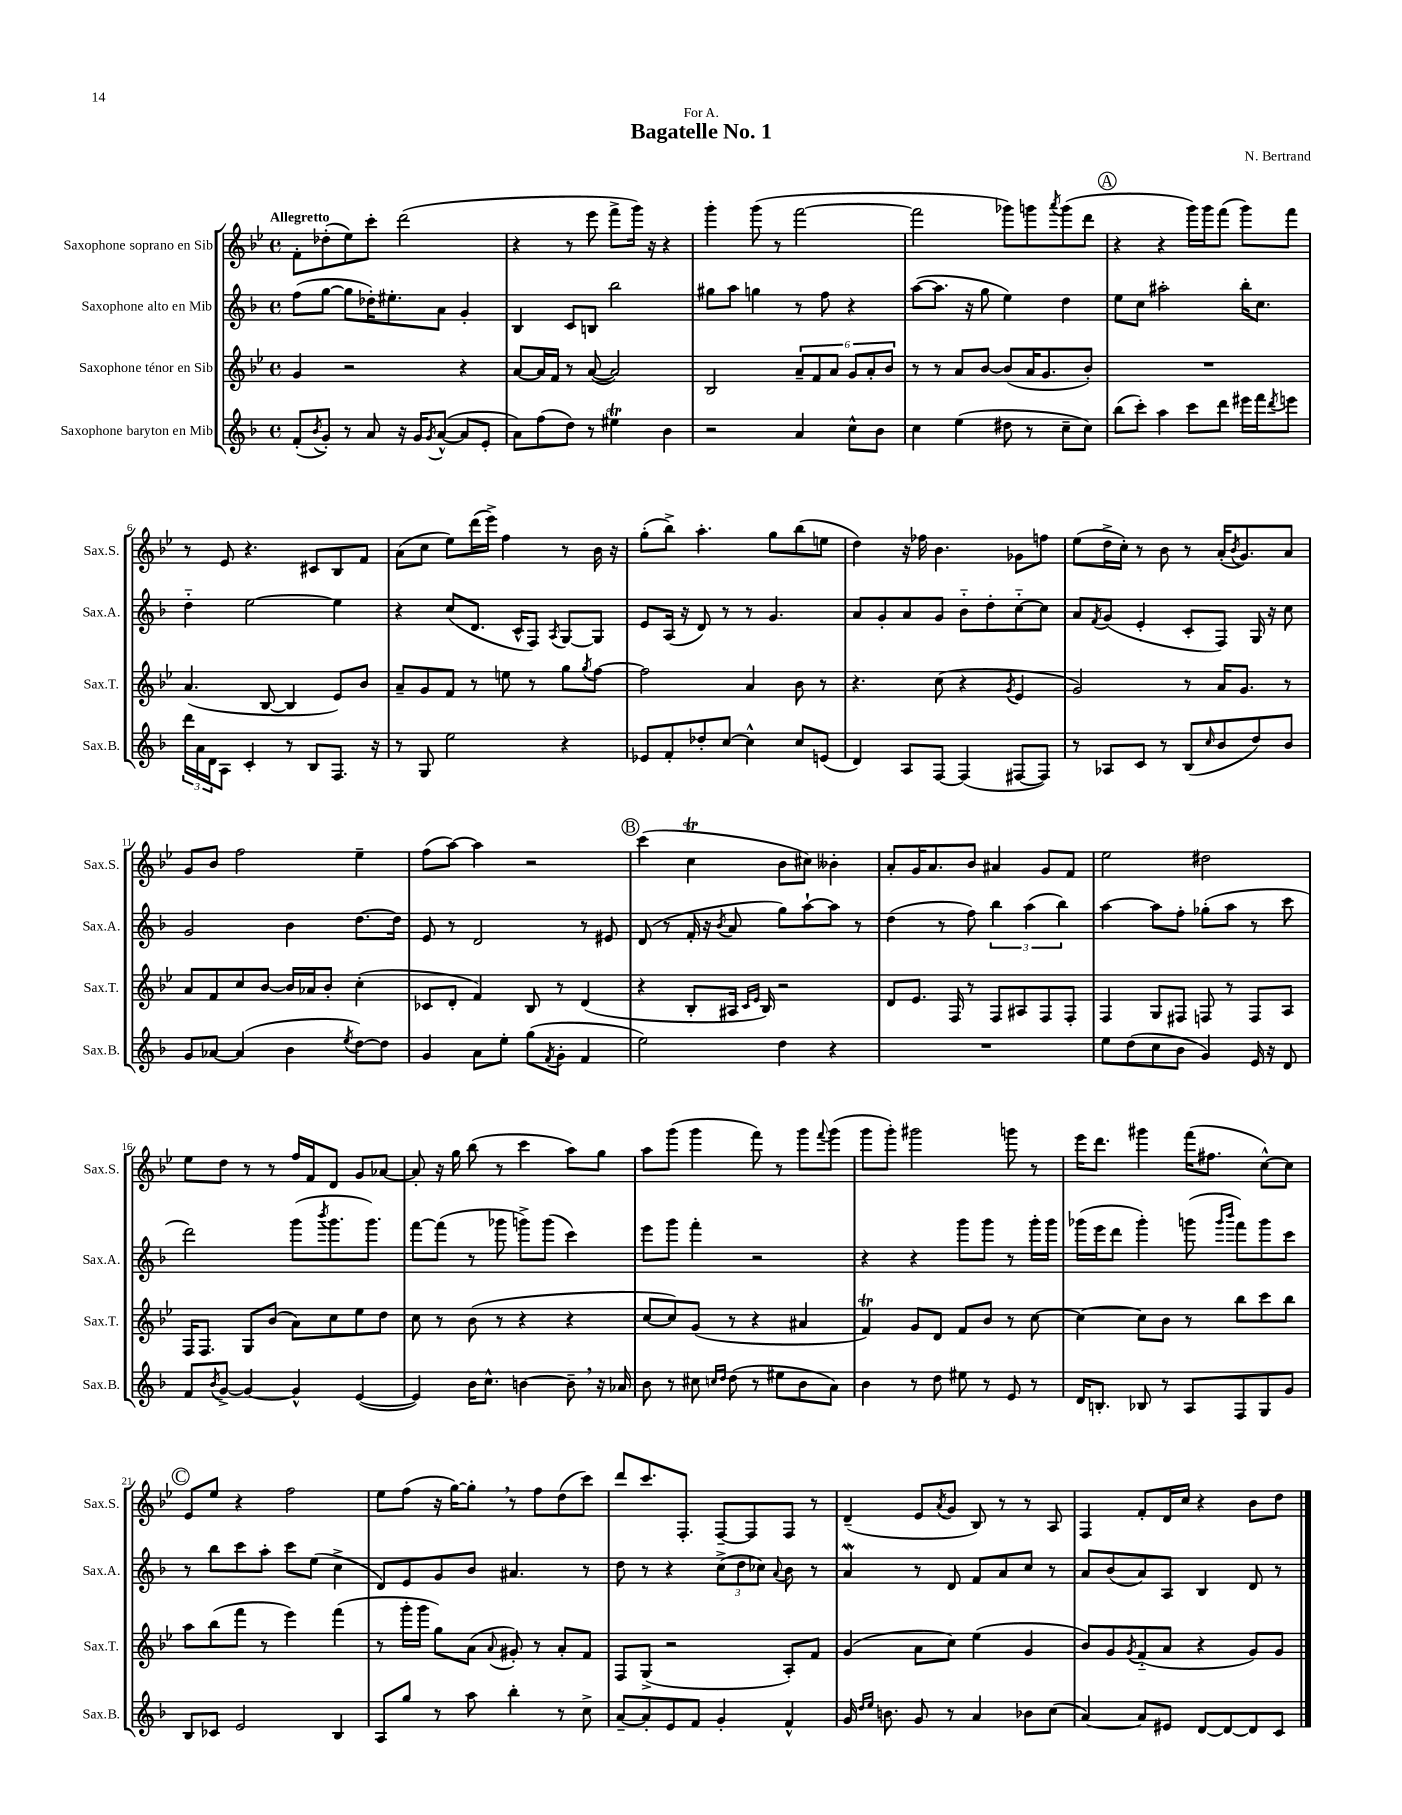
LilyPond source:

\header { title = "Bagatelle No. 1" composer = "N. Bertrand" dedication = "For A." }
<<
\new StaffGroup <<
\new Staff = "s0" \with { instrumentName = "Saxophone soprano en Sib" shortInstrumentName = "Sax.S." } {
    \clef treble \key bes \major \defaultTimeSignature \time 4/4 \tempo "Allegretto"
    f'8-. des''8-.( ees''8) c'''8-. d'''2( |
    r4 r8 ees'''8 f'''8-> g'''16) r16 r4 |
    g'''4-. g'''8( r8 f'''2~ |
    f'''2 ges'''8) g'''8 \acciaccatura { a'''8 } g'''8( d'''8 |
    \mark \markup { \circle "A" } r4 r4 g'''16) g'''16 f'''8( g'''8) f'''8 |
    r8 ees'8 r4. cis'8 bes8 f'8 |
    a'8( c''8 ees''8) d'''16( ees'''16->) f''4 r8 bes'16 r16 |
    g''8-.( bes''8->) a''4.-. g''8 bes''8( e''8 |
    d''4) r16 fes''16 bes'4. ges'8 f''8 |
    ees''8( d''16-> c''16-.) r8 bes'8 r8 a'16-.( \acciaccatura { bes'8 } g'8.) a'8 |
    g'8 bes'8 f''2 ees''4-- |
    f''8( a''8~) a''4 r2 |
    \mark \markup { \circle "B" } c'''4( c''4\trill bes'8 cis''8) beses'4-. |
    a'8-. g'16 a'8. bes'8 ais'4 g'8 f'8 |
    ees''2 dis''2 |
    ees''8 d''8 r8 r8 f''16 f'16 d'8 g'8 aes'8~ |
    aes'8-. r16 g''16 bes''8( r8 c'''4 a''8) g''8 |
    a''8 g'''8( g'''4 f'''8) r8 g'''8 \appoggiatura { f'''8 } g'''8( |
    g'''8 g'''8-.) gis'''2 g'''8 r8 |
    ees'''16 d'''8. gis'''4 f'''16( fis''8. c''8~-^) c''8 |
    \mark \markup { \circle "C" } ees'8 ees''8 r4 f''2 |
    ees''8 f''8( r16 g''16~) g''8-. \breathe r8 f''8 d''8( c'''8) |
    d'''8 c'''8. f8.-. f8~-- f8 f8 r8 |
    d'4--( ees'8 \acciaccatura { a'8 } g'8 bes8) r8 r8 a8 |
    f4 f'8-. d'16 c''16 r4 bes'8 d''8 \bar "|." |
}
\new Staff = "s1" \with { instrumentName = "Saxophone alto en Mib" shortInstrumentName = "Sax.A." } {
    \clef treble \key f \major \defaultTimeSignature \time 4/4
    f''8( g''8~ g''8 des''16-.) eis''8.-. a'8 g'4-. |
    bes4 c'8 b8 bes''2 |
    gis''8 a''8 g''4 r8 f''8 r4 |
    a''8~( a''8. r16 g''8 e''4) d''4 |
    \mark \markup { \circle "A" } e''8 c''8 ais''2-. bes''16-. c''8. |
    d''4-_ e''2~ e''4 |
    r4 c''8( d'8. c'16-^ f8) \acciaccatura { a8 } g8~ g8 |
    e'8 a16( r16 d'8) r8 r8 g'4. |
    a'8 g'8-. a'8 g'8 bes'8-_ d''8-. c''8~-_ c''8 |
    a'8 \acciaccatura { f'8 } g'8( e'4-. c'8-. f8) g16 r16 c''8 |
    g'2 bes'4 d''8.~ d''16 |
    e'8 r8 d'2 r8 eis'8 |
    \mark \markup { \circle "B" } d'8( r8 f'16-. r16 \acciaccatura { bes'8 } a'8 g''8) a''8~-! a''8 r8 |
    d''4( r8 f''8) \tuplet 3/2 { bes''4 a''4( bes''4) } |
    a''4~ a''8 f''8-. ges''8-.( a''8 r8 c'''8 |
    d'''2) g'''8( \acciaccatura { bes'''8 } g'''8. g'''8.) |
    f'''8~ f'''8( r8 ges'''8 g'''8->) g'''8( c'''4) |
    e'''8 g'''8 f'''4-. r2 |
    r4 r4 g'''8 g'''8 r8 g'''16-. g'''16 |
    ges'''16( e'''16 d'''8 ges'''4-.) g'''8( \grace { g'''16 bes'''16 } f'''8) g'''8 c'''8 |
    \mark \markup { \circle "C" } r8 bes''8 c'''8 a''8-. c'''8 e''8( c''4-> |
    d'8) e'8 g'8 bes'8 ais'4. r8 |
    d''8 r8 r4 \tuplet 3/2 { c''8->( d''8 ces''8) } \appoggiatura { a'8 } bes'8 r8 |
    a'4\mordent r8 d'8 f'8 a'8 c''8 r8 |
    a'8 bes'8( a'8) a8 bes4 d'8 r8 \bar "|." |
}
\new Staff = "s2" \with { instrumentName = "Saxophone ténor en Sib" shortInstrumentName = "Sax.T." } {
    \clef treble \key bes \major \defaultTimeSignature \time 4/4
    g'4 r2 r4 |
    a'8~ a'16 f'16 r8 a'8~( a'2) |
    bes2 \tuplet 6/4 { a'8-- f'8 a'8 g'8 a'8-. bes'8 } |
    r8 r8 a'8 bes'8~ bes'8( a'16 g'8. bes'8-.) |
    \mark \markup { \circle "A" } R1 |
    a'4.( bes8~ bes4 ees'8) bes'8 |
    a'8-- g'8 f'8 r8 e''8 r8 g''8 \acciaccatura { g''8 } f''8~ |
    f''2 a'4 bes'8 r8 |
    r4. c''8( r4 \acciaccatura { g'8 } ees'4 |
    g'2) r8 a'16 g'8. r8 |
    a'8 f'8 c''8 bes'8~ bes'16 aes'16 bes'8-. c''4-.( |
    ces'8 d'8-. f'4) bes8 r8 d'4( |
    \mark \markup { \circle "B" } r4 bes8-. ais16 \grace { c'16 ees'16 } bes16) r2 |
    d'8 ees'8. f16 r8 f8 ais8 f8 f8-. |
    f4 g8 fis8 f8 r8 f8 a8 |
    f16 f8. g8 bes'8( a'8) c''8 ees''8 d''8 |
    c''8 r8 bes'8( r8 r4 r4 |
    c''8~ c''8) g'8( r8 r4 ais'4 |
    f'4\trill) g'8 d'8 f'8 bes'8 r8 c''8~ |
    c''4~ c''8 bes'8 r8 bes''8 c'''8 bes''8 |
    \mark \markup { \circle "C" } a''8 bes''8( f'''8 r8 ees'''4) f'''4( |
    r8 g'''16-. g'''16 g''8) a'8( \appoggiatura { a'8 } gis'8-.) r8 a'8-. f'8 |
    f8 g8->( r2 a8-.) f'8 |
    g'4( a'8 c''8) ees''4( g'4 |
    bes'8) g'8 \acciaccatura { g'8 } f'8-_( a'8 r4 g'8) g'8 \bar "|." |
}
\new Staff = "s3" \with { instrumentName = "Saxophone baryton en Mib" shortInstrumentName = "Sax.B." } {
    \clef treble \key f \major \defaultTimeSignature \time 4/4
    f'8-.( \acciaccatura { bes'8 } g'8-.) r8 a'8 r16 g'16 \acciaccatura { g'8 } a'8~-^( a'8 e'8-. |
    a'8) f''8( d''8) r8 eis''4\trill bes'4 |
    r2 a'4 c''8-^ bes'8 |
    c''4 e''4( dis''8 r8 c''8-- c''8) |
    \mark \markup { \circle "A" } bes''8( c'''8-.) a''4 c'''8 d'''8 eis'''16 f'''16 \acciaccatura { d'''8 } e'''8 |
    \tuplet 3/2 { d'''16 a'16 d'16 } a8 c'4-. r8 bes8 f8. r16 |
    r8 g8 e''2 r4 |
    ees'8 f'8-. des''8-. c''8~ c''4-^ c''8 e'8( |
    d'4) a8 f8~ f4( fis8~ fis8) |
    r8 aes8 c'8 r8 bes8( \grace { c''16 } bes'8 d''8) bes'8 |
    g'8 aes'8~ aes'4( bes'4 \acciaccatura { e''8 } d''8~) d''8 |
    g'4 a'8 e''8-. g''8( \acciaccatura { f'8 } g'8-. f'4 |
    \mark \markup { \circle "B" } e''2) d''4 r4 |
    R1 |
    e''8 d''8( c''8 bes'8 g'4) e'16 r16 d'8 |
    f'8 \acciaccatura { bes'8 } g'8~-> g'4~ g'4-^ e'4~( |
    e'4) bes'16 c''8.-^ b'4~ b'8-- \breathe r16 aes'16 |
    bes'8 r8 cis''8 \grace { c''16 d''16 } d''8( r8 eis''8 bes'8 a'8) |
    bes'4 r8 d''8 eis''8 r8 e'8 r8 |
    d'16 b8.-. bes8 r8 a8 f8 g8 g'8 |
    \mark \markup { \circle "C" } bes8 ces'8 e'2 bes4 |
    a8 g''8 r8 a''8 bes''4-. r8 c''8-> |
    a'8~-- a'8-. e'8 f'8 g'4-. f'4-^ |
    g'16 \grace { d''16 e''16 } b'8. g'8 r8 a'4 bes'8 c''8( |
    a'4~) a'8 eis'8 d'8~ d'8~ d'8 c'8 \bar "|." |
}
>>
>>
